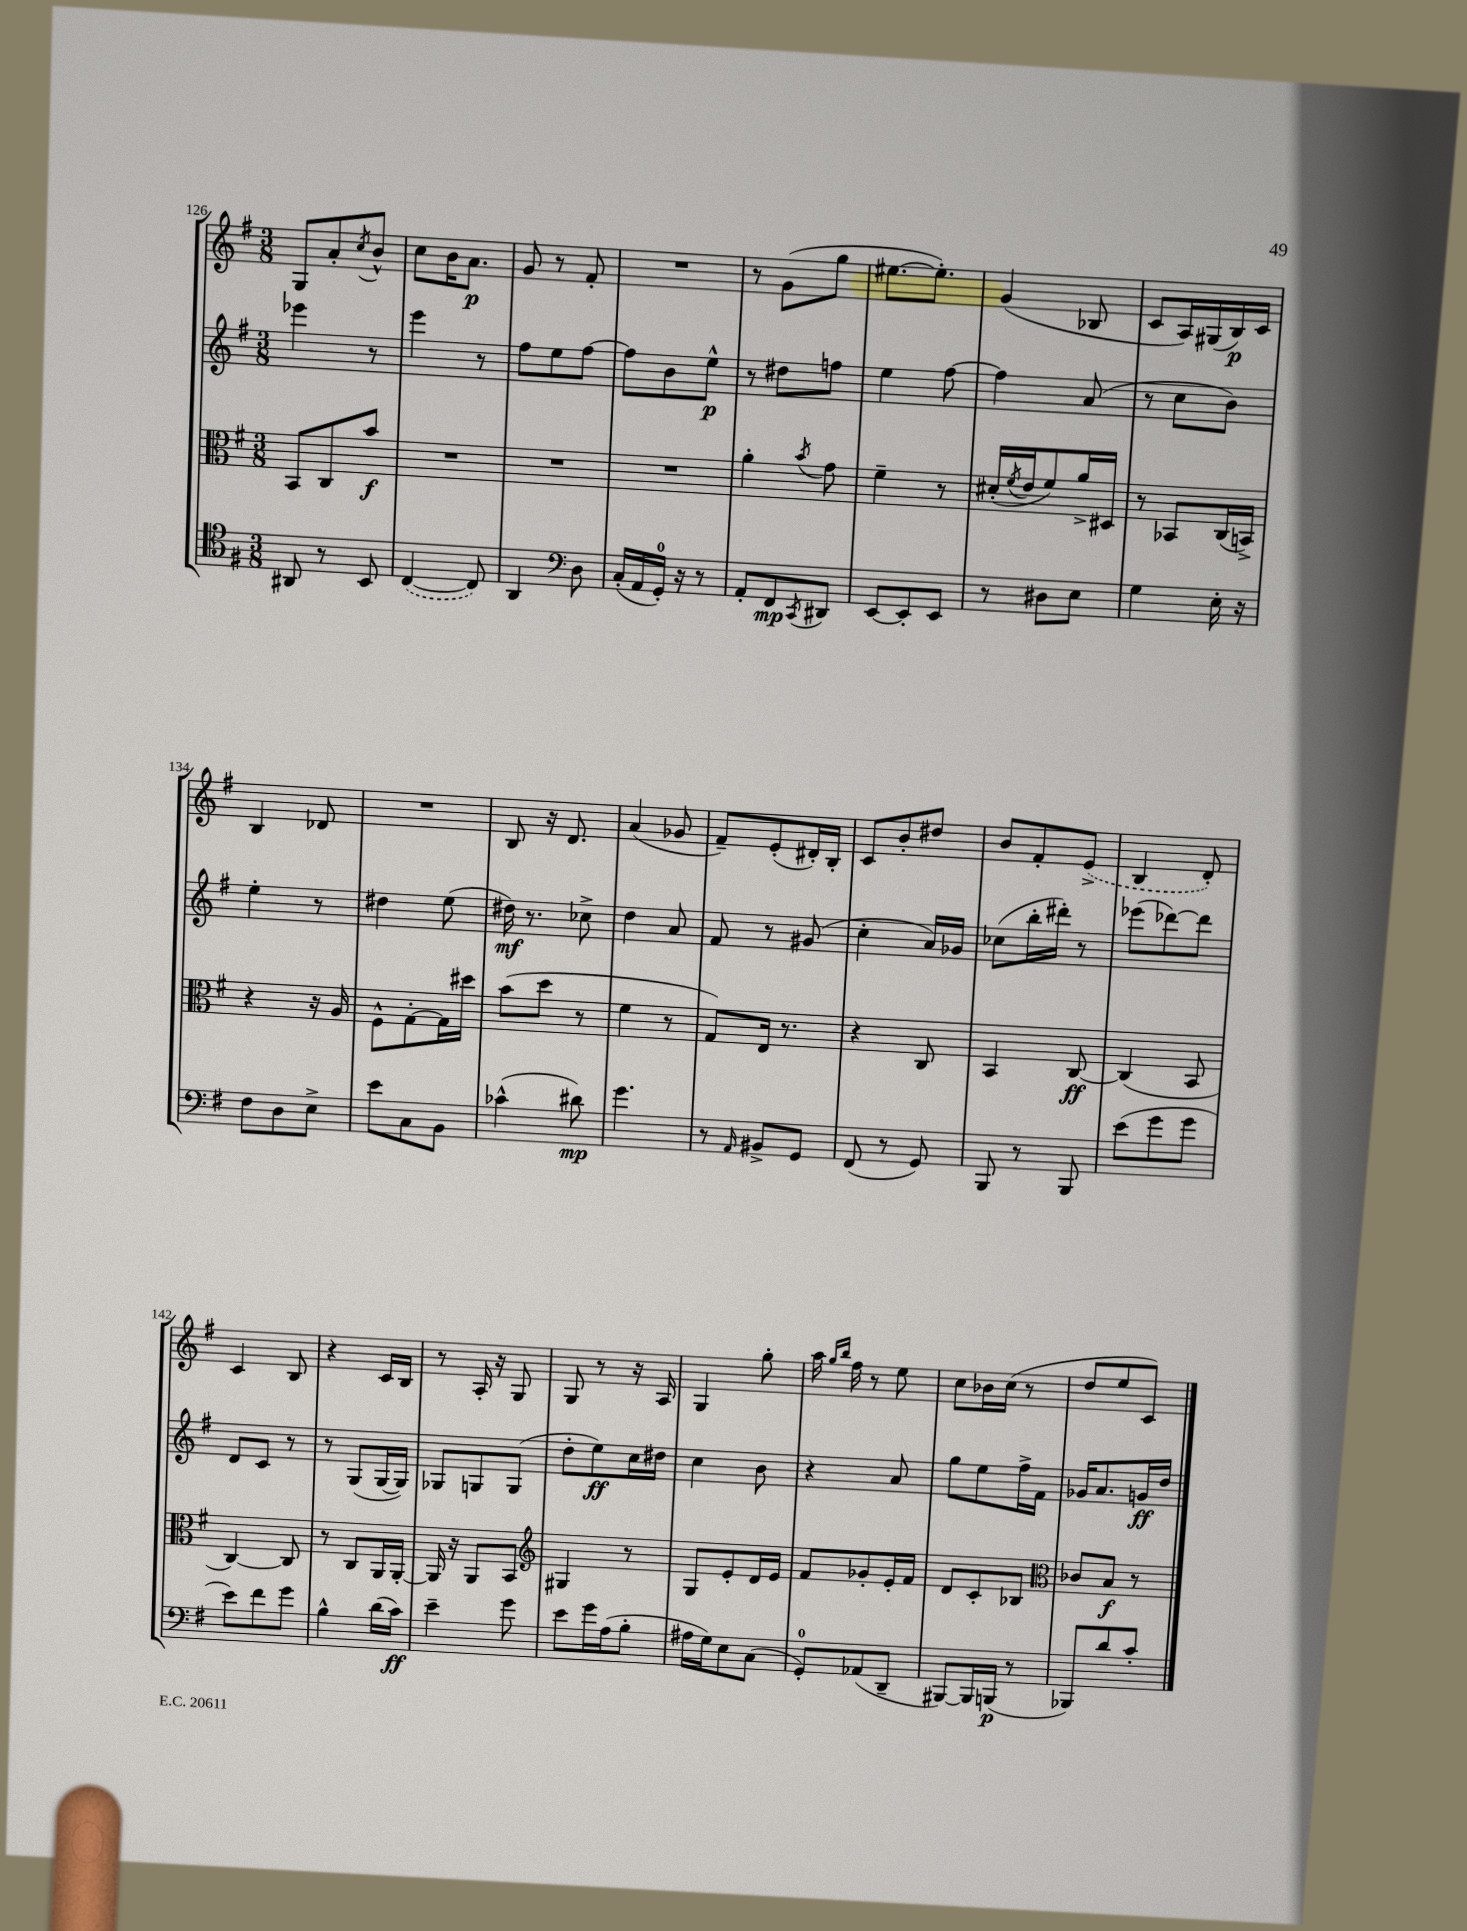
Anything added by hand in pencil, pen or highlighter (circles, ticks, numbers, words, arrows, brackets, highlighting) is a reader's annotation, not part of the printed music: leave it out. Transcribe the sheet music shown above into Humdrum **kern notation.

**kern	**kern	**kern	**kern
*staff4	*staff3	*staff2	*staff1
*clefC4	*clefC3	*clefG2	*clefG2
*k[f#]	*k[f#]	*k[f#]	*k[f#]
*M3/8	*M3/8	*M3/8	*M3/8
8AA#	8BB	4eee-	8G
8r	8C	.	8a'
.	.	.	8qcc
8BB	8b	8r	8b^^
=	=	=	=
([4C	4.r	4eee	8cc
.	.	.	16b
.	.	.	8.a
8C])	.	8r	.
=	=	=	=
4AA	4.r	8ff#	8g
.	.	8ee	8r
*clefF4	*	*	*
8D	.	[8ff#	8f#'
=	=	=	=
(16C'	4.r	8ff#]	4.r
16AA	.	.	.
16GG')	.	8b	.
16r	.	.	.
8r	.	8ee^^	.
=	=	=	=
8AA'	4a'	8r	8r
8FF#	.	8dd#	(8g
8qCC	8qb	.	.
8DD#	8g	8ff	8gg
=	=	=	=
[8EE	4f#~	4ee	[8.ee#
8EE']	.	.	.
.	.	.	8.ee#'])
8EE	8r	[8ff#	.
=	=	=	=
8r	(16d#'	4ff#]	(4g
.	8qf#	.	.
.	16e	.	.
8D#	8f#)	.	.
8E	16a^	(8a	8B-
.	16D#	.	.
=	=	=	=
4G	8r	8r	8c
.	8BB-	8cc	16A)
.	.	.	(16G#
16E'	(16C	8b)	16B)
16r	16BB^)	.	16c
=	=	=	=
8F#	4r	4ee'	4B
8D	.	.	.
8E^	16r	8r	8d-
.	16A	.	.
=	=	=	=
8e	8F#^^	4dd#	4.r
8C	[8G'	.	.
8BB	16G]	(8ee	.
.	16dd#	.	.
=	=	=	=
(4c-^^	(8b	16dd#)	8B
.	.	8.r	.
.	8dd	.	16r
.	.	.	8.d
8d#)	8r	8cc-^	.
=	=	=	=
4.g	4f#	4dd	(4a
.	8r	8a	8g-
=	=	=	=
8r	8G)	8f#	8f#~)
16qqAA	.	.	.
8BB#^	16E	8r	(8e'
.	8.r	.	.
8GG	.	(8g#	16d#')
.	.	.	16B'
=	=	=	=
(8FF#	4r	4cc'	8c
8r	.	.	8b'
8GG)	8C	16a)	8dd#
.	.	16g-	.
=	=	=	=
8BBB	4BB	(8cc-	8b
8r	.	16bb'	8f#'
.	.	16ddd#')	.
8BBB	[8C	8r	(8e^
=	=	=	=
(8e	(4C]	(8eee-	4B
8g	.	[8ddd-)	.
8g	8BB	8ddd-]	8d')
=	=	=	=
8e)	[4C)	8d	4c
8f#	.	8c	.
8g	8C]	8r	8B
=	=	=	=
4B^^	8r	8r	4r
.	8C	(8G	.
(16d	16AA	[16G	16c
16c)	[16AA'	16G])	16B
=	=	=	=
4e~	16AA]	8G-	8r
.	16r	.	.
.	8AA	8G	16A'
.	.	.	16r
8g	8BB	(8G	8G
=	=	=	=
*	*clefG2	*	*
8e	4G#	8dd'	8G
16g	.	8ee)	8r
(16A	.	.	.
8B'	8r	16cc	16r
.	.	16dd#	16A
=	=	=	=
16A#	8G	4cc	4G
16G)	.	.	.
8E	8e'	.	.
(8C	16d	8b	8gg'
.	16e	.	.
=	=	=	=
8GG')	8f#	4r	16aa
.	.	.	16qqgg
.	.	.	16qqbb
.	.	.	16ff#
(8AA-	8g-'	.	8r
8DD~	16e'	8a	8ee
.	16f#	.	.
=	=	=	=
[8BBB#)	8d	8gg	8cc
16BBB#]	8c'	8ee	16b-
(16BBB	.	.	(16cc
8r	8B-	16ff#^	8r
.	.	16f#	.
=	=	=	=
*	*clefC3	*	*
8BBB-)	8c-	16g-	8dd
.	.	8.a	.
8d	8B	.	8ee
8c'	8r	16g	8c)
.	.	16dd	.
==	==	==	==
*-	*-	*-	*-
